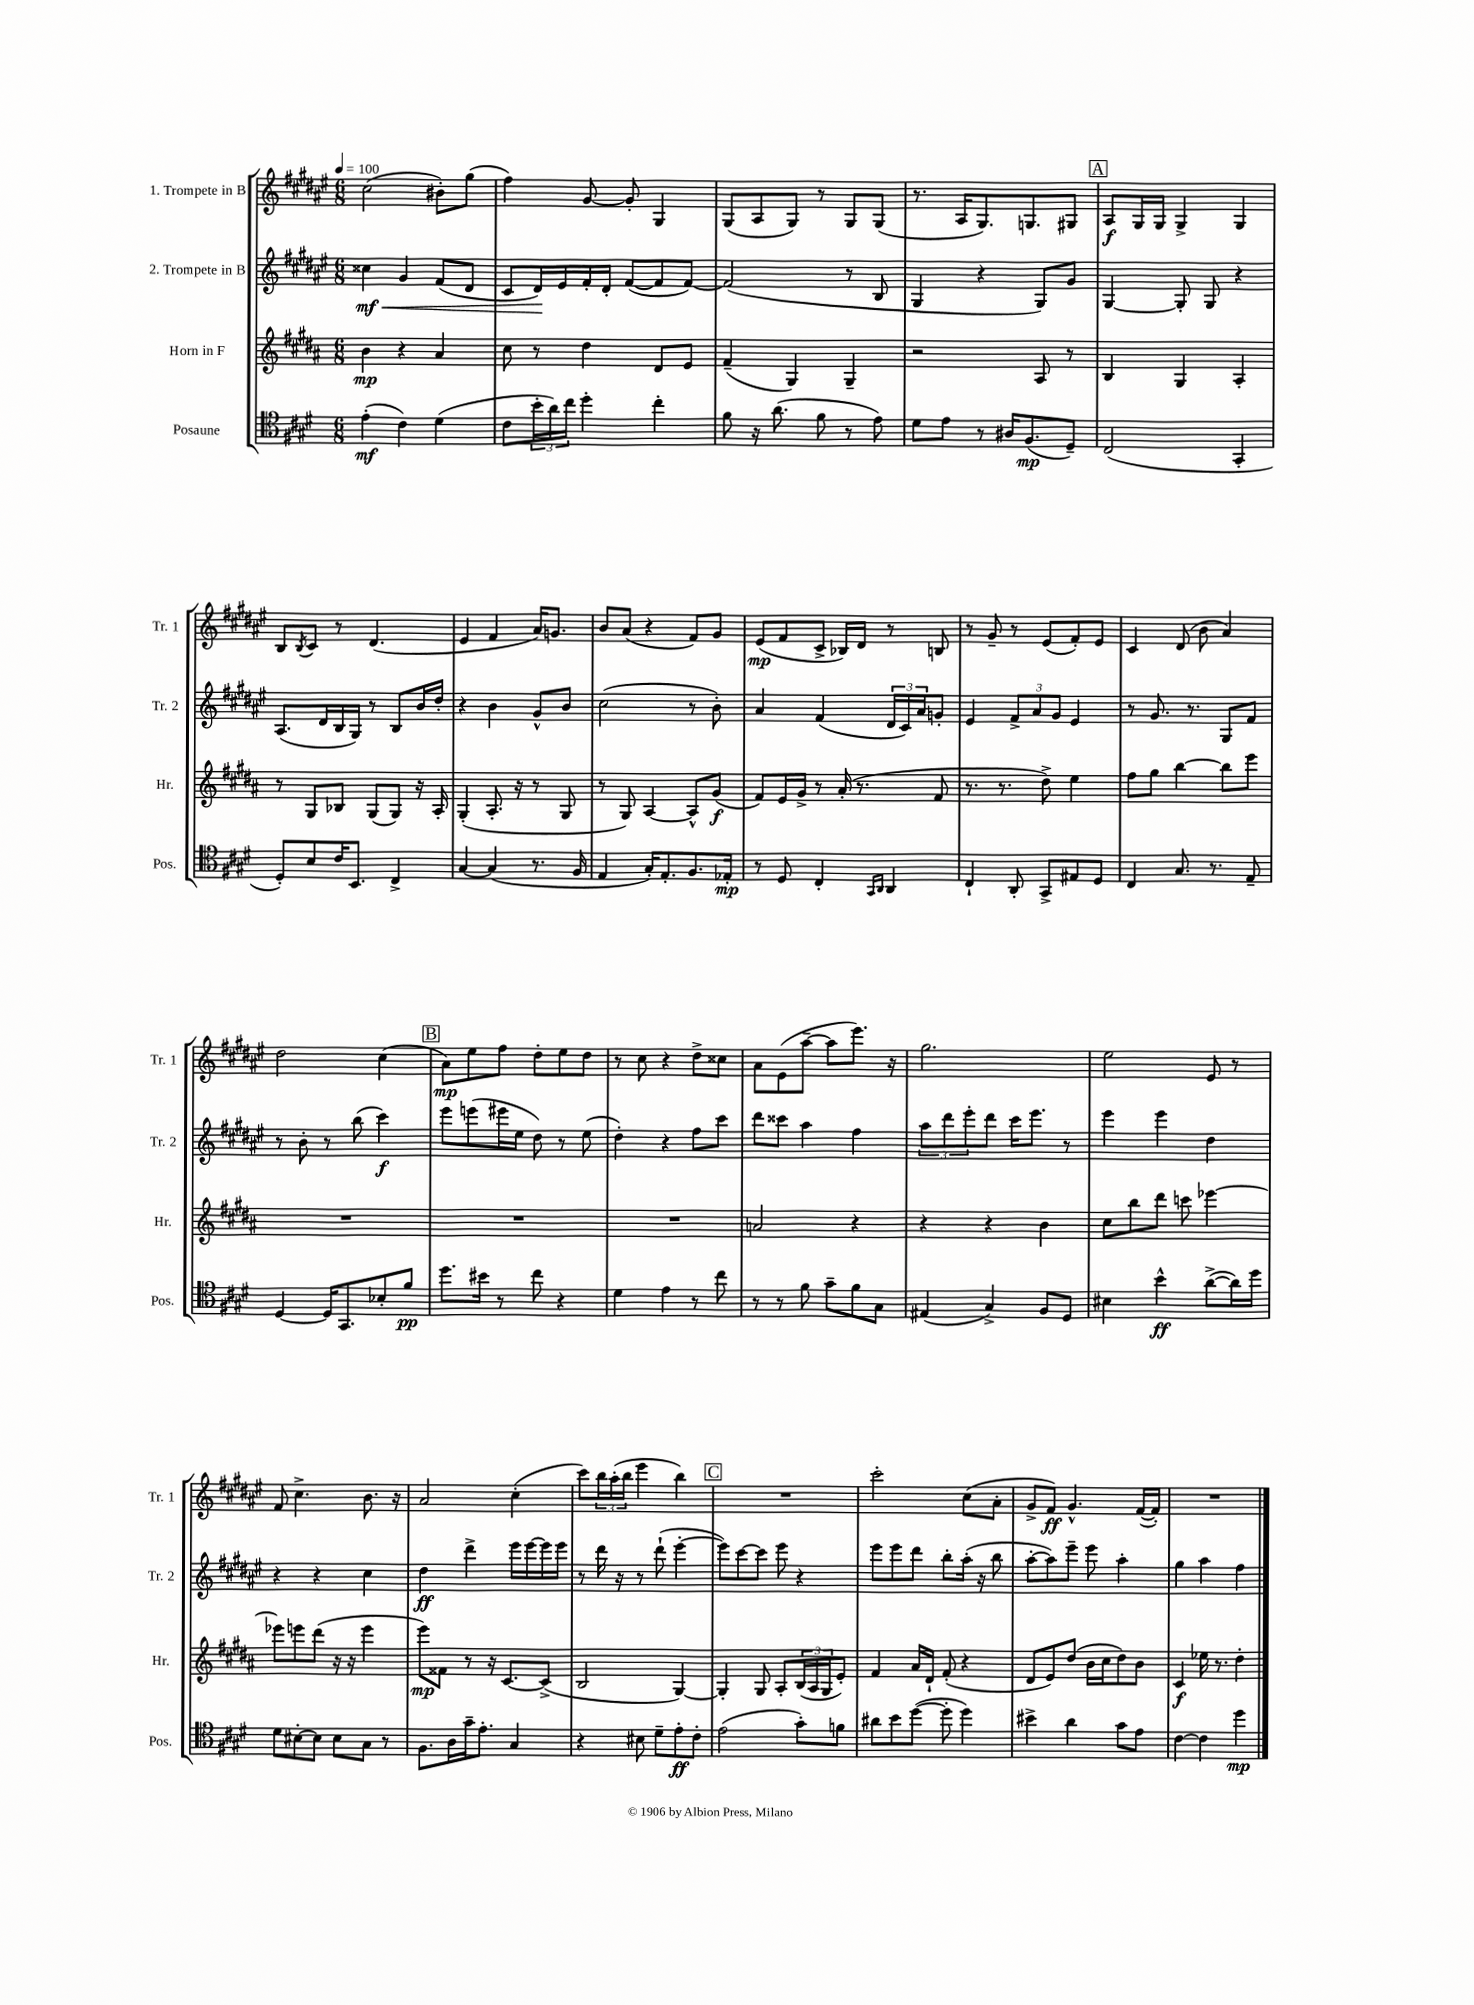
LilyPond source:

<<
\new StaffGroup <<
\new Staff = "s0" \with { instrumentName = "1. Trompete in B" shortInstrumentName = "Tr. 1" } {
    \clef treble \key fis \major \numericTimeSignature \time 6/8 \tempo 4 = 100
    cis''2( bis'8-.) gis''8( |
    fis''4) gis'8~ gis'8-. gis4 |
    gis8( ais8 gis8) r8 gis8 gis8( |
    r8. ais16 gis8.) g8. gis8 |
    \mark \markup { \box "A" } ais8\f gis16 gis16 gis4-> gis4 |
    b8 \acciaccatura { b8 } cis'8 r8 dis'4.( |
    eis'4 fis'4 ais'16) g'8. |
    b'8 ais'8( r4 fis'8) gis'8 |
    eis'8\mp( fis'8 cis'8-> bes16) dis'16 r8 b8 |
    r8 gis'8-- r8 eis'8( fis'8-.) eis'8 |
    cis'4 dis'8( b'8 ais'4) |
    dis''2 cis''4( |
    \mark \markup { \box "B" } ais'8\mp) eis''8 fis''8 dis''8-. eis''8 dis''8 |
    r8 cis''8 r4 dis''8-> cisis''8 |
    ais'8 eis'8( ais''8~-- ais''8 eis'''8.) r16 |
    gis''2. |
    eis''2 eis'8 r8 |
    fis'8 cis''4.-> b'8. r16 |
    ais'2 cis''4-.( |
    cis'''8) \tuplet 3/2 { b''16 ais''16-.( b''16 } eis'''4 b''4) |
    \mark \markup { \box "C" } R2. |
    cis'''2-. cis''8( ais'8-. |
    gis'8-> fis'8\ff) gis'4.-^ fis'16~( fis'16-.) |
    R2. \bar "|." |
}
\new Staff = "s1" \with { instrumentName = "2. Trompete in B" shortInstrumentName = "Tr. 2" } {
    \clef treble \key fis \major \numericTimeSignature \time 6/8
    cisis''4\mf\< gis'4 fis'8( dis'8 |
    cis'8 dis'16\!) eis'16 fis'16-. dis'16-. fis'8~( fis'8 fis'8~) |
    fis'2( r8 b8 |
    gis4 r4 gis8) gis'8 |
    \mark \markup { \box "A" } gis4~ gis8-. gis8 r4 |
    ais8.( dis'16 b16 gis16) r8 b8 b'16 dis''16-. |
    r4 b'4 gis'8-^ b'8 |
    cis''2( r8 b'8-.) |
    ais'4 fis'4( \tuplet 3/2 { dis'16 cis'16) ais'16 } g'8-. |
    eis'4 \tuplet 3/2 { fis'8-> ais'8 gis'8 } eis'4 |
    r8 gis'8. r8. gis8 fis'8 |
    r8 b'8-. r8 b''8( cis'''4\f) |
    \mark \markup { \box "B" } eis'''8 e'''8( eis'''16 eis''16 dis''8) r8 eis''8( |
    dis''4-.) r4 fis''8 cis'''8 |
    dis'''8 cisis'''8 ais''4 fis''4 |
    \tuplet 3/2 { ais''8 dis'''8 eis'''8-. } dis'''8 cis'''16 eis'''8. r8 |
    eis'''4 eis'''4 dis''4 |
    r4 r4 cis''4 |
    dis''4\ff dis'''4-> eis'''16 eis'''16~ eis'''16 eis'''16 |
    r8 dis'''16 r16 r8 dis'''8-!( eis'''4~-. |
    \mark \markup { \box "C" } eis'''8) cis'''8~ cis'''8 eis'''8 r4 |
    eis'''8 eis'''8 dis'''8 b''8-. ais''16-.( r16 b''8 |
    ais''8~-. ais''8) eis'''8-- eis'''8 ais''4-. |
    gis''4 ais''4 fis''4 \bar "|." |
}
\new Staff = "s2" \with { instrumentName = "Horn in F" shortInstrumentName = "Hr." } {
    \clef treble \key b \major \numericTimeSignature \time 6/8
    b'4\mp r4 ais'4 |
    cis''8 r8 dis''4 dis'8 e'8 |
    fis'4--( gis4) gis4-- |
    r2 ais8 r8 |
    \mark \markup { \box "A" } b4 gis4 ais4-. |
    r8 gis8 bes8 gis8( gis8) r16 ais16-. |
    gis4-.( ais8.-. r16 r8 gis8 |
    r8 gis8) ais4~ ais8-^ gis'8\f( |
    fis'8) e'16 gis'16-> r8 ais'16-.( r8. fis'8 |
    r8. r8. dis''8->) e''4 |
    fis''8 gis''8 b''4~ b''8 e'''8 |
    R2. |
    \mark \markup { \box "B" } R2. |
    R2. |
    a'2 r4 |
    r4 r4 b'4 |
    cis''8 b''8 dis'''8 c'''8 ees'''4~ |
    ees'''8 e'''8 dis'''8( r16 r16 e'''4 |
    e'''8\mp) fisis'8 r8 r16 cis'8.~ cis'8->( |
    b2 gis4~) |
    \mark \markup { \box "C" } gis4-. gis8 ais8-. \tuplet 3/2 { b16( ais16 gis16 } e'8-.) |
    fis'4 ais'16 dis'16-! fis'8-.( r4 |
    dis'8 e'8) dis''8( b'16 cis''16 dis''8) b'8 |
    cis'4\f ees''16 r8. dis''4-. \bar "|." |
}
\new Staff = "s3" \with { instrumentName = "Posaune" shortInstrumentName = "Pos." } {
    \clef tenor \key e \major \numericTimeSignature \time 6/8
    e'4-.\mf( cis'4) dis'4( |
    cis'8 \tuplet 3/2 { b'16-. a'16) cis''16 } dis''4-. cis''4-. |
    fis'8 r16 a'8.( fis'8 r8 e'8) |
    dis'8 e'8 r8 ais16 fis8.\mp( dis8--) |
    \mark \markup { \box "A" } cis2( gis,4-. |
    dis8-.) b8 cis'16 b,8. cis4-> |
    gis4~ gis4( r8. fis16 |
    e4 gis16-.) e8.-. fis8. ees16-.\mp |
    r8 dis8 cis4-. \grace { gis,16 a,16 } a,4 |
    cis4-! a,8-. gis,8-> eis8 dis8 |
    cis4 gis8. r8. e8-- |
    dis4~ dis16 gis,8. bes8-. fis'8\pp |
    \mark \markup { \box "B" } dis''8. bis'16 r8 cis''8 r4 |
    dis'4 e'4 r8 cis''8 |
    r8 r8 fis'8 gis'8-- fis'8 gis8 |
    eis4( gis4->) fis8 dis8 |
    bis4 b'4-^\ff a'8~->( a'16) dis''16 |
    dis'8 bis8~-. bis8 bis8 gis8 r8 |
    fis8. a16 gis'16-- e'8.-. gis4 |
    r4 bis8 dis'8-- e'8-.\ff cis'8-. |
    \mark \markup { \box "C" } e'2( gis'8-.) f'8 |
    ais'8 b'8 dis''8~( dis''8-. dis''4) |
    bis'4-> a'4 gis'8 e'8 |
    cis'4~ cis'4 dis''4\mp \bar "|." |
}
>>
>>
\layout { \context { \Score \remove "Bar_number_engraver" } }
